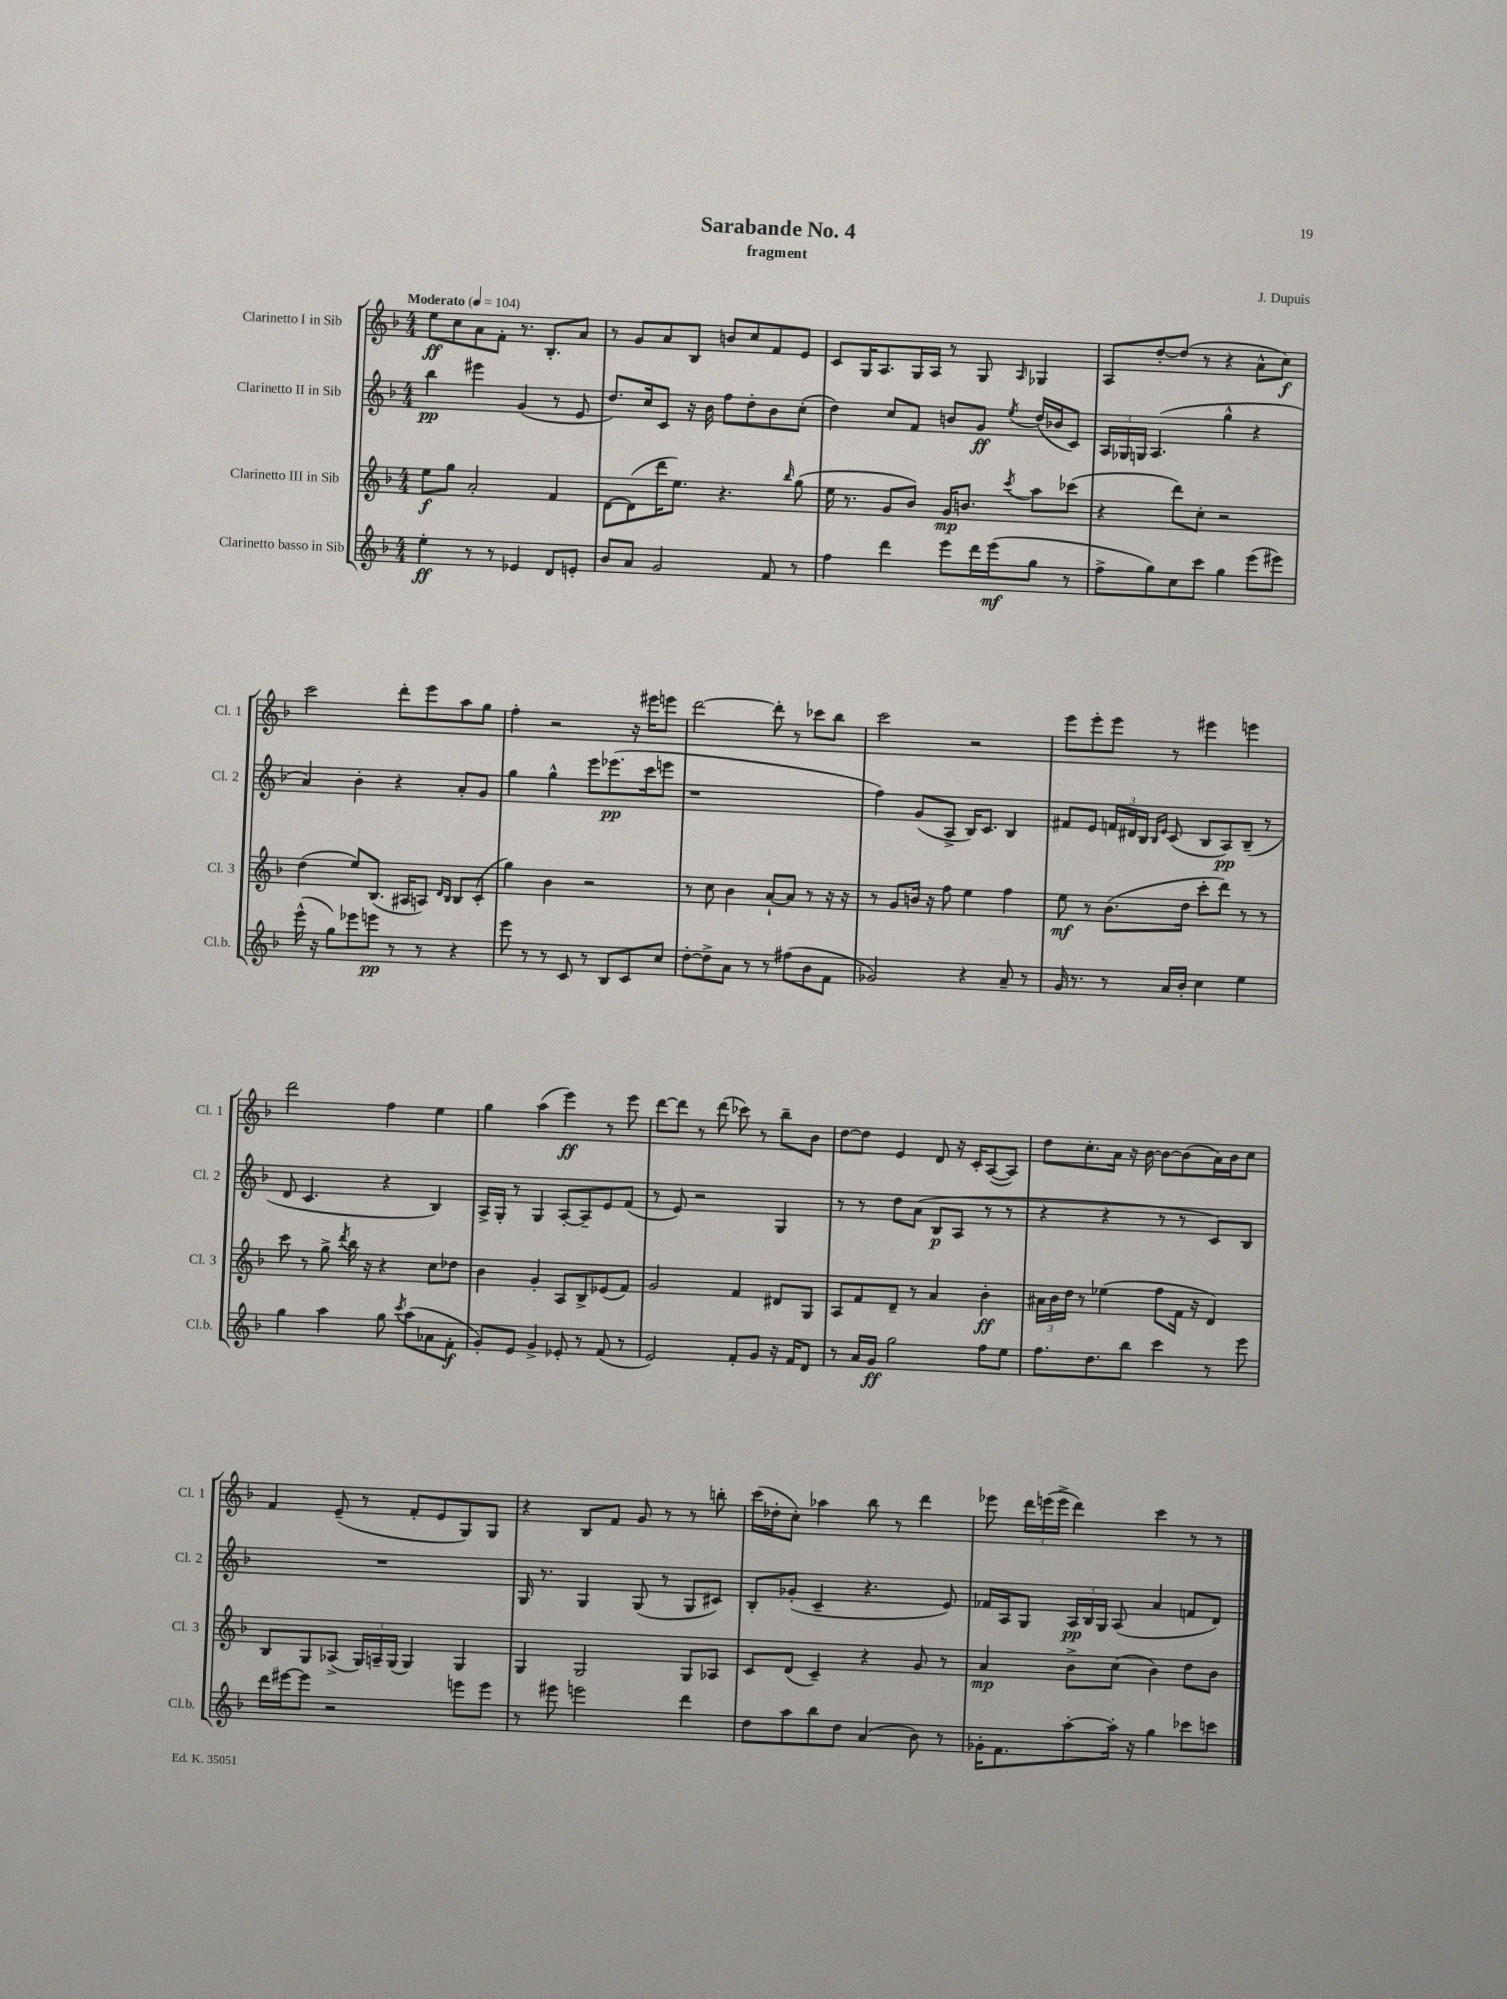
\header { title = "Sarabande No. 4" composer = "J. Dupuis" subtitle = "fragment" }
<<
\new StaffGroup <<
\new Staff = "s0" \with { instrumentName = "Clarinetto I in Sib" shortInstrumentName = "Cl. 1" } {
    \clef treble \key f \major \numericTimeSignature \time 4/4 \tempo "Moderato" 4 = 104
    \autoBeamOff e''8[\ff c''8 a'8 f'8]-. r8. bes8.[-. a'8] |
    r8 g'8[ a'8 bes8] b'8[ c''8 f'8 e'8] |
    c'8[ g16 a8. g16 a16] r8 g8 \grace { a16 } ges4 |
    a8[ d''8~-. d''8]( r8 r4 a'8[-^ c''8]\f) |
    c'''2 d'''8[-. e'''8 a''8 g''8] |
    f''4-. r2 r16 eis'''16[ e'''8] |
    d'''2~ d'''8-. r8 ces'''8[ bes''8] |
    c'''2 r2 |
    e'''8[ e'''8-. e'''8] r8 eis'''4 e'''4 |
    d'''2 f''4 e''4 |
    g''4 a''4( e'''4\ff) r8 e'''8 |
    d'''8[~ d'''8] r8 d'''8( ces'''8) r8 bes''8[-- bes'8] |
    d''8[~ d''8] e'4 d'8 r16 c'16[-. a8~( a8]) |
    d''8[ c''8.-. a'16] r16 bes'16~ bes'8[~ bes'8( a'16) bes'16 c''8] |
    f'4 e'8--( r8 f'8[-. e'8 g8) g8] |
    r4 bes8[ f'8] g'8 r8 r8 b''8-. |
    c'''16[( des''16-. c''8]-.) aes''4 bes''8 r8 d'''4 |
    ees'''8 \tuplet 3/2 { d'''16[ e'''16( e'''16]-> } d'''4) c'''4 r8 r8 \bar "|." |
}
\new Staff = "s1" \with { instrumentName = "Clarinetto II in Sib" shortInstrumentName = "Cl. 2" } {
    \clef treble \key f \major \numericTimeSignature \time 4/4
    \autoBeamOff bes''4\pp eis'''4 g'4( r8 e'8 |
    d''8.[) c''16 c'8] r16 bes'16 f''8[ d''8-. bes'8 c''8]-.( |
    d''4) c''8[ f'8] b'8[ g'8]\ff \acciaccatura { e''8 } d''16[( bes'16 c'8]) |
    \tuplet 3/2 { a16[ ges16 g16] } a4.( g''4-^ r4 |
    a'4) bes'4-. r4 a'8[-. g'8] |
    g''4 g''4-^ e'''8[ ees'''8.\pp( c'''16 e'''8] |
    r1 |
    f''4) g'8[( a8]-> bes16[) c'8.] bes4 |
    fis'8[ e'8] \tuplet 3/2 { f'16[ dis'16 bes16] } \grace { bes16[ e'16] } c'8( bes8[ a8\pp) bes8]--( r8 |
    d'8 c'4. r4 bes4) |
    a16[-> g16]-. r8 g4 a8[~-. a8-- e'8 f'8]( |
    r8 e'8) r2 g4 |
    r8 r8 d''8[ a'8]( bes8[\p a8] r8 r8 |
    r4 r4 r8 r8 c'8[) bes8] |
    R1 |
    g16 r8. g4 g8( r8 g8[ cis'8]) |
    bes8[-. ges'8]-.( c'4-- r4. e'8) |
    fes'16[ a16 g8] \tuplet 3/2 { a16[\pp bes16 g16] } a8( a'4 f'8[ d'8]) \bar "|." |
}
\new Staff = "s2" \with { instrumentName = "Clarinetto III in Sib" shortInstrumentName = "Cl. 3" } {
    \clef treble \key f \major \numericTimeSignature \time 4/4
    \autoBeamOff e''8[\f g''8] a'2-. f'4 |
    d'8[~ d'8( d'''16 e''8.]) r4. \grace { bes''16 } g''8( |
    e''16 r8. g'8[ bes'8]) g'16[\mp b'8.] \acciaccatura { c'''8 } a''8[ ces'''8]( |
    r4 d'''8[) c''8]-. r2 |
    d''4( e''8[) bes8.]( ais16[ a8]) \grace { d'16[ bes16] } bes8[ c'8]-.( |
    g''4) bes'4 r2 |
    r8 c''8 bes'4 a'8[~-! a'8] r8 r16 r16 |
    r8 g'8[ b'16] r16 f''8 e''4 f''4 |
    e''8\mf r8 bes'8.[( d''16] c'''8[-. d'''8]) r8 r8 |
    c'''8 r8 g''8-> \acciaccatura { d'''8 } bes''16 r16 r4 c''8[ des''8] |
    bes'4 g'4-. a8[ bes8-> ees'8( f'8]) |
    g'2 f'4 dis'8[ g8] |
    a8[ f'8 d'8]-- r8 a'4 bes'4-.\ff |
    \tuplet 3/2 { ais'16[ bes'16 d''16] } r8 ees''4( f''8[ f'16] r16 d'4) |
    bes8[ g8 aes8]->( \tuplet 3/2 { g16[) a16-- g16]( } g4) g4 |
    g4 g2 g8[ aes8] |
    c'8[ d'8]( c'4--) r4 g'8 r8 |
    a'4\mp bes'8[-> c''8]( bes'4) d''8[ bes'8] \bar "|." |
}
\new Staff = "s3" \with { instrumentName = "Clarinetto basso in Sib" shortInstrumentName = "Cl.b." } {
    \clef treble \key f \major \numericTimeSignature \time 4/4
    \autoBeamOff e''4-.\ff r8 r8 ees'4 d'8[ e'8]-. |
    bes'8[ a'8] g'2 f'8 r8 |
    f''4 d'''4 e'''8[ d'''16 e'''16\mf( g''8] r8 |
    f''8[-> g''8) c''8 c'''8] g''4 e'''8[( eis'''8]) |
    e'''16-^( r16 g''8[) ees'''8 e'''8]\pp r8 r8 r4 |
    e'''8 r8 r8 c'8 r8 bes8[ c'8 c''8] |
    d''8[~-. d''8-> a'8] r8 r8 fis''8[( bes'8 f'8] |
    ges'2) r4 a'8-- r8 |
    g'16 r8. r8 a'16[ bes'16]-. c''4 e''4 |
    g''4 a''4 g''8 \acciaccatura { c'''8 } a''8[( aes'8 f'8]-.\f |
    g'8[-.) e'8] g'4-> ees'8-. r8 f'8( r8 |
    e'2) f'8[-. g'8] r16 f'16[ d'8] |
    r8 a'16[ g'16]\ff g''2 f''8[ e''8] |
    f''8.[ d''8. bes''8] c'''4 r8 e'''8 |
    d'''16[ eis'''16~ eis'''8] r2 e'''8[ e'''8] |
    r8 eis'''8 e'''2 d'''4 |
    d''8[ a''8 bes''8 d''8] a'4( bes'8) r8 |
    ges'16[-. f'8. a''8~-. a''16]-. r16 g''4 ces'''8[ c'''8] \bar "|." |
}
>>
>>
\layout { \context { \Score \remove "Bar_number_engraver" } }
